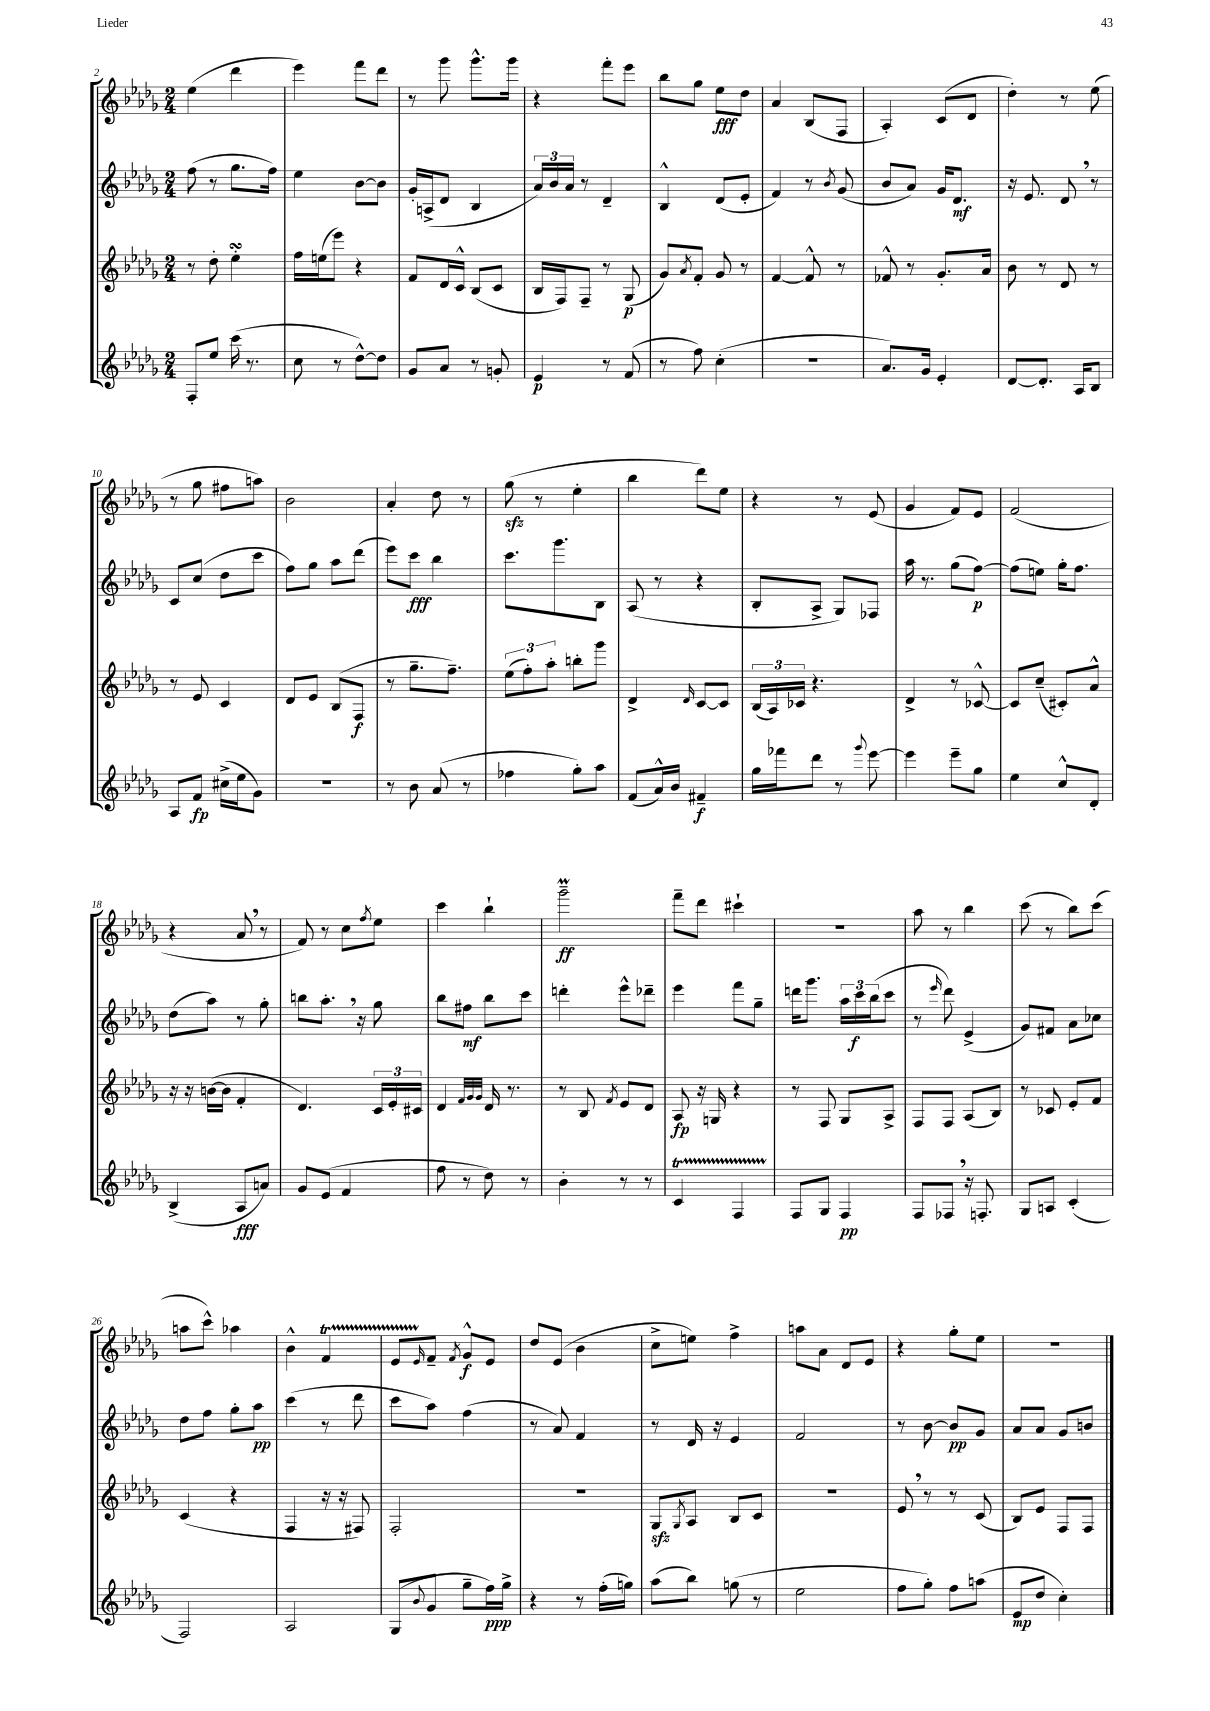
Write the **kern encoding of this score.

**kern	**kern	**kern	**kern
*staff4	*staff3	*staff2	*staff1
*clefG2	*clefG2	*clefG2	*clefG2
*k[b-e-a-d-g-]	*k[b-e-a-d-g-]	*k[b-e-a-d-g-]	*k[b-e-a-d-g-]
*M2/4	*M2/4	*M2/4	*M2/4
8F'	8r	(8ff	(4ee-
8ee-	8dd-'	8r	.
(16ccc	4ee-'	8.gg-	4ddd-
8.r	.	.	.
.	.	16ff)	.
=	=	=	=
8cc	16ff	4ee-	4eee-)
.	(16ee	.	.
8r	8eee-)	.	.
[8dd-^^)	4r	[8b-	8fff
8dd-]	.	8b-]	8ddd-
=	=	=	=
8g-	8f	16g-'	8r
.	.	(16A^	.
8a-	16d-	8d-	8ggg-
.	16c^^	.	.
8r	(8B-	4B-	8.ggg-^^
8g'	8c	.	.
.	.	.	16ggg-
=	=	=	=
4e-	16B-	24a-)	4r
.	.	24b-	.
.	16F)	.	.
.	.	24a-	.
.	8F~	8r	.
8r	8r	4d-~	8fff'
(8f	(8G-	.	8eee-
=	=	=	=
8r	8g-)	4B-^^	8bb-
.	8qa-	.	.
8ff)	8f'	.	8gg-
(4cc'	8g-	(8d-	8ee-
.	8r	8e-'	8dd-
=	=	=	=
2r	[4f	4f)	4a-
.	8f^^]	8r	(8B-
.	.	8qb-	.
.	8r	(8g-	8F
=	=	=	=
8.a-)	8f-^^	8b-	4A-')
.	8r	8a-)	.
16g-	.	.	.
4e-'	8.g-'	16g-	(8c
.	.	8.d-	.
.	.	.	8d-
.	16a-	.	.
=	=	=	=
[8d-	8b-	16r	4dd-')
.	.	8.e-	.
8.d-']	8r	.	.
.	8d-	8d-	8r
16A-	.	.	.
8B-	8r	8r	(8ee-
=	=	=	=
8A-	8r	8c	8r
8f	8e-	(8cc	8gg-
(16cc#^	4c	8dd-	8ff#
16ee-	.	.	.
8g-)	.	8ccc	8aa)
=	=	=	=
2r	8d-	8ff)	2b-
.	8e-	8gg-	.
.	(8B-	8aa-	.
.	8F	(8ddd-	.
=	=	=	=
8r	8r	8eee-)	4a-'
8b-	8.gg-~	8ccc	.
(8a-	.	4bb-	8dd-
.	8.ff~)	.	.
8r	.	.	8r
=	=	=	=
4ff-	(12ee-	8.ccc	(8gg-
.	12ff')	.	.
.	.	.	8r
.	12aa-'	.	.
.	.	8.ggg-	.
8gg-')	8bb'	.	4ee-'
8aa-	8ggg-	8B-	.
=	=	=	=
(8f	4d-^	(8A-	4bb-
16a-^^)	.	8r	.
16b-	.	.	.
.	16qqd-	.	.
4f#~	[8c	4r	8ddd-)
.	8c]	.	8ee-
=	=	=	=
16gg-	(24B-	8B-'	4r
.	24A-)	.	.
16fff-	.	.	.
.	24c-	.	.
8ddd-	4.r	8A-^	.
8r	.	8G-)	8r
8qqggg-	.	.	.
[8eee-	.	8F-	(8e-
=	=	=	=
4eee-]	4d-^	16aa-	4g-
.	.	8.r	.
8eee-~	8r	(8gg-	8f)
8gg-	[8c-^^	[8ff)	8e-
=	=	=	=
4ee-	8c-]	(8ff]	(2f
.	(8cc~	8ee)	.
8cc^^	8c#')	16gg-'	.
.	.	8.ff	.
8d-'	8a-^^	.	.
=	=	=	=
(4B-^	16r	(8dd-	4r
.	16r	.	.
.	([16b	8aa-)	.
.	16b]	.	.
8A-	4f'	8r	8a-
8a)	.	8gg-'	8r
=	=	=	=
8g-	4.d-)	8bb	8f)
(8e-	.	8.aa-'	8r
4f	.	.	8cc
.	.	16r	.
.	.	.	8qff
.	24c	8gg-	8ee-
.	24e-'	.	.
.	24c#	.	.
=	=	=	=
8ff	4d-	8bb-	4ccc
8r	.	8ff#	.
.	32qqf	.	.
.	32qqg-	.	.
.	32qqg-	.	.
8dd-)	16d-	8bb-	4bb-`
.	8.r	.	.
8r	.	8ccc	.
=	=	=	=
4b-'	8r	4ddd'	2ggg-~
.	8B-	.	.
.	8qf	.	.
8r	8e-	8eee-^^	.
8r	8d-	8ddd-~	.
=	=	=	=
4c	8A-	4eee-	8fff~
.	16r	.	8ddd-
.	16G	.	.
4F	4r	8fff	4ccc#`
.	.	8gg-~	.
=	=	=	=
8F	8r	16ddd	2r
.	.	8.ggg-	.
8G-	8F	.	.
4F	8G-	24aa-	.
.	.	24ccc	.
.	.	(24bb-	.
.	8A-^	8ccc	.
=	=	=	=
8F	8F	8r	8aa-
.	.	16qqeee-	.
8F-	8F	8ddd-)	8r
16r	(8A-	(4e-^	4bb-
8.F'	.	.	.
.	8B-)	.	.
=	=	=	=
8G-	8r	8g-)	(8ccc
8A	8c-	8f#	8r
(4c'	8e-'	8a-	8bb-)
.	8f	8cc-	(8ccc
=	=	=	=
2F)	(4c	8dd-	8aa
.	.	8ff	8ccc^^)
.	4r	8gg-'	4aa-
.	.	8aa-	.
=	=	=	=
2A-	4F	(4ccc	4b-^^
.	16r	8r	4f
.	16r	.	.
.	8F#)	8ddd-	.
=	=	=	=
(8G-	2F'	8ccc	8e-
8qqb-	.	.	16qqe-
8g-	.	8aa-)	8f~
.	.	.	8qf
8gg-~	.	(4ff	8g-^^
16ff)	.	.	8e-
16gg-^	.	.	.
=	=	=	=
4r	2r	8r	8dd-
.	.	8a-)	(8e-
8r	.	4f	4b-
(16ff'	.	.	.
16gg)	.	.	.
=	=	=	=
(8aa-	8G-	8r	8cc^
.	8qG-	.	.
8bb-)	8A-	16d-	8ee)
.	.	16r	.
(8gg	8B-	4e-	4ff^
8r	8c	.	.
=	=	=	=
2ee-	2r	2f	8aa
.	.	.	8a-
.	.	.	8d-
.	.	.	8e-
=	=	=	=
8ff	8e-	8r	4r
8gg-')	8r	[8b-	.
8ff	8r	8b-]	8gg-'
(8aa	(8c	8g-	8ee-
=	=	=	=
8e-	8B-)	8a-	2r
8dd-	8e-	8a-	.
4cc')	8F	8g-	.
.	8F	8b	.
==	==	==	==
*-	*-	*-	*-
